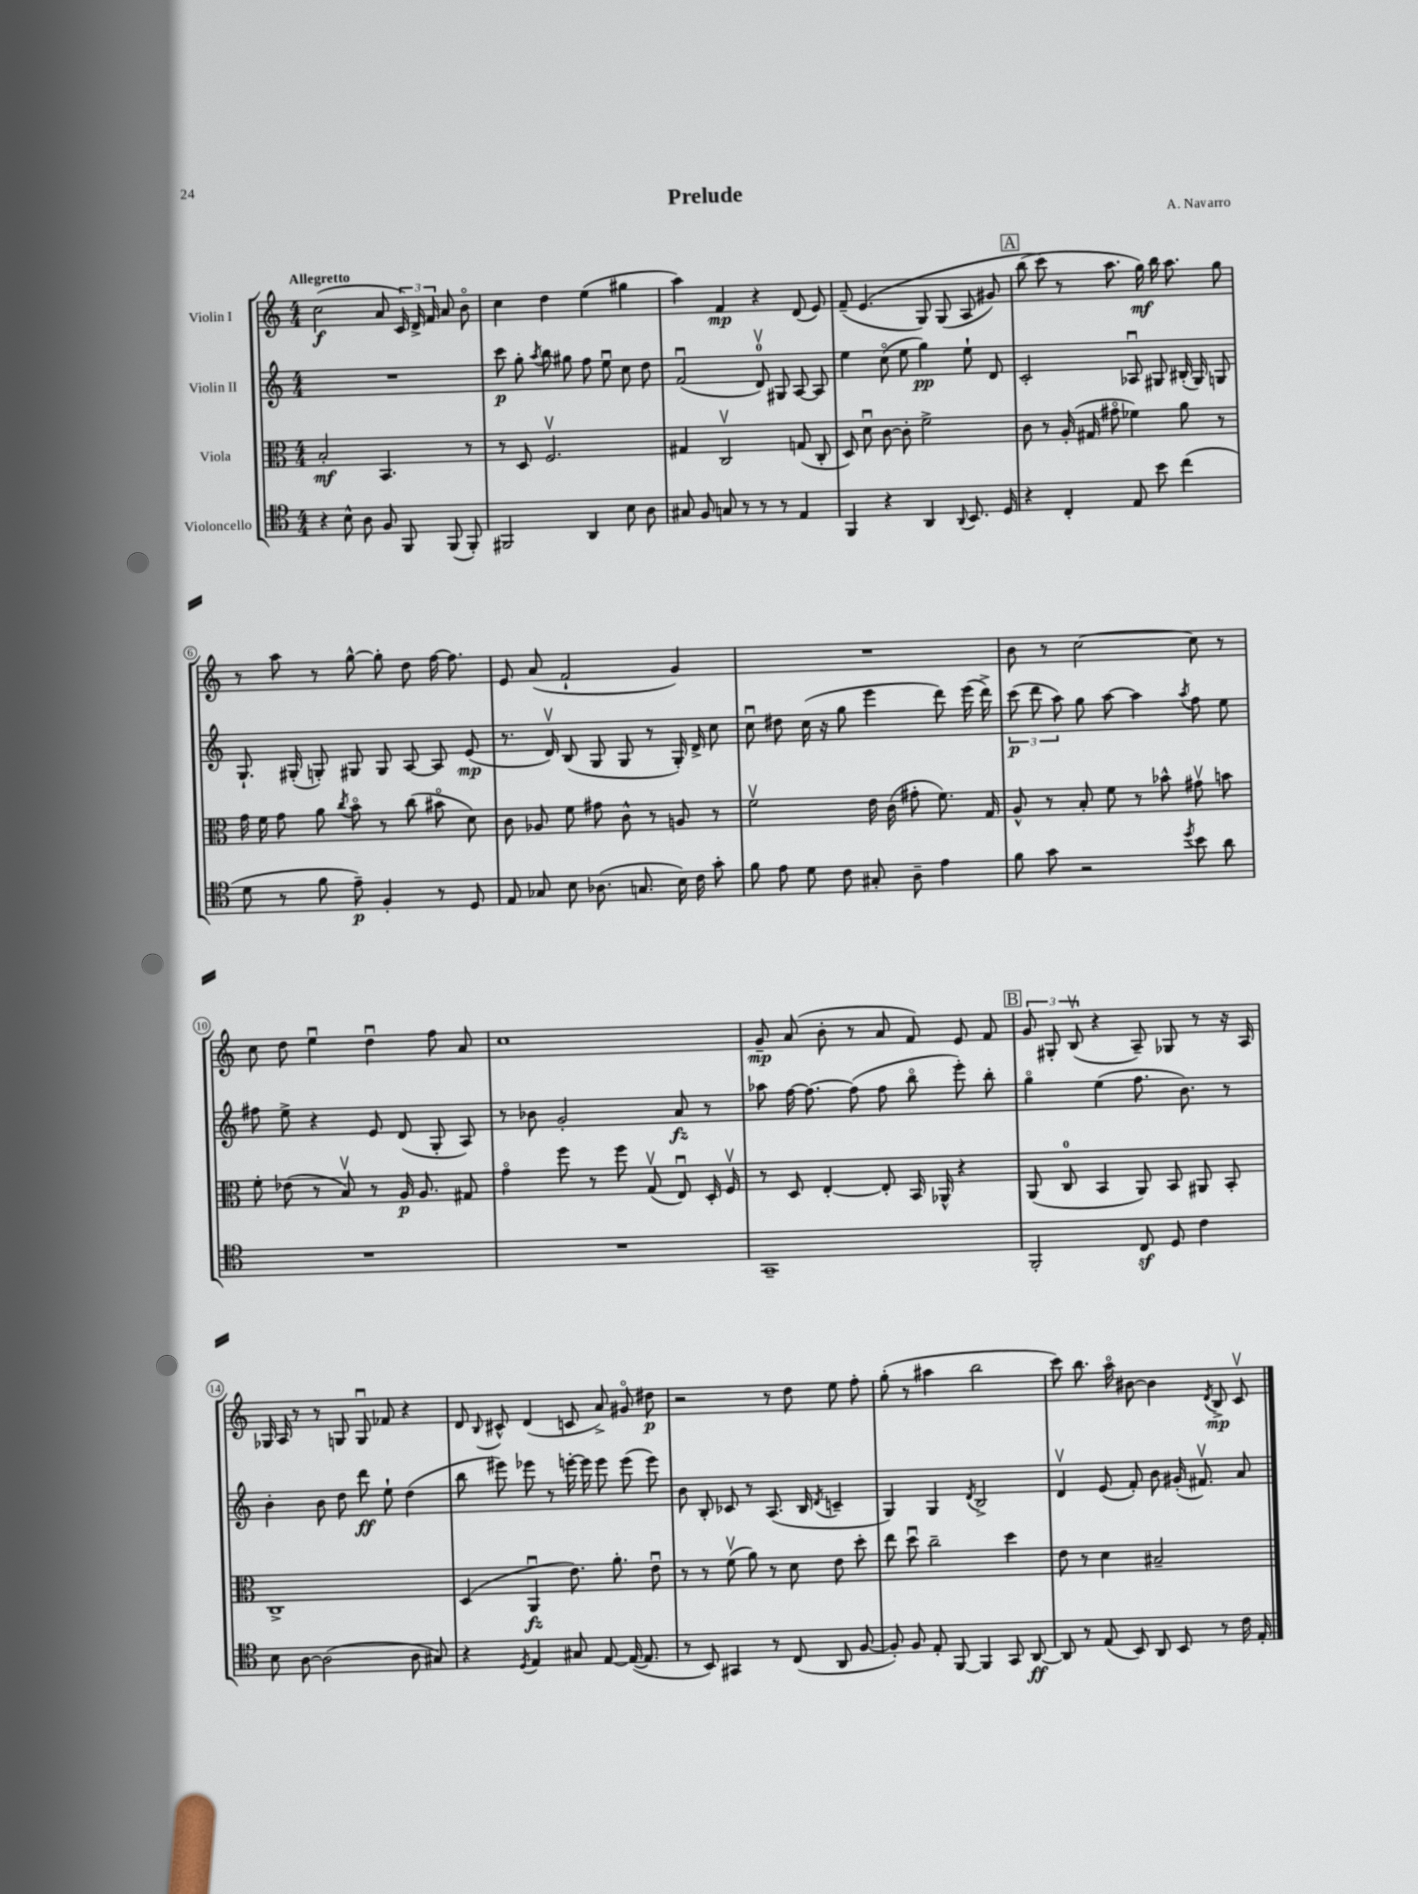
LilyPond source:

\header { title = "Prelude" composer = "A. Navarro" }
<<
\new StaffGroup <<
\new Staff = "s0" \with { instrumentName = "Violin I" } {
    \clef treble \key c \major \numericTimeSignature \time 4/4 \tempo "Allegretto"
    \autoBeamOff c''2\f( a'8 \tuplet 3/2 { c'16) d'16-> f'16 } a'8 b'8\flageolet |
    c''4 d''4 e''4( gis''4 |
    a''4) f'4\mp r4 d'8( e'8) |
    f'8--( e'4.\( g8) g8( a8 gis'8) |
    \mark \markup { \box "A" } b''8( c'''8\) r8 a''8. g''16\mf) b''16 a''8. g''8 |
    r8 a''8 r8 g''8~-^ g''8-. d''8 f''16~ f''8. |
    e'8 a'8( f'2-! g'4) |
    R1 |
    b'8 r8 c''2~ c''8 r8 |
    c''8 d''8 e''4\downbow d''4\downbow f''8 a'8 |
    c''1 |
    g'8--\mp a'8( b'8-. r8 a'8 f'8) e'8 f'8 |
    \mark \markup { \box "B" } \tuplet 3/2 { g'8 gis8-. b8\upbow( } r4 a8--) ges8 r8 r16 a16 |
    ges16 a16 r8 r8 g8 g8\downbow fes'8 r4 |
    d'8 \appoggiatura { b8 } cis'8-^ d'4( c'8 a'8->) gis'8\flageolet dis''8\p |
    r2 r8 d''8 e''8 f''8-. |
    g''8-.( r8 ais''4 b''2 |
    c'''8) b''8. a''16\flageolet bis'8~ bis'4 \acciaccatura { d'8 } b8->\mp c'8\upbow \bar "|." |
}
\new Staff = "s1" \with { instrumentName = "Violin II" } {
    \clef treble \key c \major \numericTimeSignature \time 4/4
    \autoBeamOff R1 |
    c'''8\p g''8-. \acciaccatura { a''8 } b''8 gis''8 f''8 e''8\downbow c''8 d''8 |
    f'2\downbow( d'8-0\upbow) gis8 a8~ a8 |
    e''4 c''8\flageolet( e''8 g''4\pp) e''8-! d'8 |
    \mark \markup { \box "A" } c'2-. aes8\downbow gis8 bis16-.( gis16) g8 |
    g8.-! gis16-.( g8-.) gis8 gis8 a8~ a8 e'8\mp( |
    r8. d'16\upbow) b8( g8 g8 r8 g16-.) d'16-> c''8 |
    c''8\downbow dis''8 c''16( r16 g''8 e'''4 d'''8) e'''16( d'''16->) |
    \tuplet 3/2 { c'''8\p( d'''8 a''8) } g''8 a''8~ a''4 \acciaccatura { a''8 } f''8 e''8 |
    fis''8 e''8-> r4 e'8 d'8( g8-. a8) |
    r8 bes'8 g'2-. a'8\fz r8 |
    aes''8 f''16~ f''8.~ f''8( f''8 b''8\flageolet e'''8-.) b''8-. |
    \mark \markup { \box "B" } g''4\flageolet e''4( f''8. b'8.) r8 |
    b'4-. b'8 d''8 d'''8\ff e''8-! d''4( |
    b''8 eis'''8) ees'''8 r8 e'''16~-. e'''16 e'''8 e'''8( e'''8) |
    b'8 b8-. ces'8 r8 a8.( b16 \acciaccatura { d'8 } c'4-- |
    g4) g4 \acciaccatura { d'8 } b2-> |
    d'4\upbow e'8( f'8-.) b'8 gis'16-.( fis'8.\upbow) a'8 \bar "|." |
}
\new Staff = "s2" \with { instrumentName = "Viola" } {
    \clef alto \key c \major \numericTimeSignature \time 4/4
    \autoBeamOff b2-.\mf b,4. r8 |
    r8 d8 f2.\upbow |
    gis4 c2\upbow g8( c8-. |
    d8) d'8\downbow c'8~ c'8-. f'2-> |
    \mark \markup { \box "A" } c'8 r8 a16-.( gis16 gis'8\flageolet fes'4) a'8 r8 |
    g'16 f'16 g'8 a'8 \acciaccatura { c''8 } b'8\flageolet r8 c''8( bis'8\flageolet d'8) |
    c'8 aes8 f'8 gis'8 c'8-^ r8 a8 r8 |
    f'2\upbow e'16 c'16( gis'8-. f'8.) g16 |
    a8-^ r8 b8-. f'8 r8 bes'8-^ gis'8\upbow b'8 |
    f'8-. ees'8( r8 b8\upbow) r8 a16\p a8. gis8 |
    g'4\flageolet f''8 r8 f''8 g8\upbow( e8\downbow) d16-. f16\upbow |
    r8 d8 e4~-. e8-. b,16 aes,16-^ r4 |
    \mark \markup { \box "B" } a,8( c8-0 b,4 a,8) b,8 ais,8 b,8-. |
    c1-> |
    d4( a,4\downbow\fz e'8.) a'8.-. e'8\downbow |
    r8 r8 f'8\upbow( a'8) r8 d'8 e'8 d''8-. |
    e''8 d''8\downbow c''2-- d''4 |
    e'8 r8 d'4 bis2-- \bar "|." |
}
\new Staff = "s3" \with { instrumentName = "Violoncello" } {
    \clef tenor \key c \major \numericTimeSignature \time 4/4
    \autoBeamOff r4 b8-^ a8 f8 f,8 f,8( f,8-.) |
    fis,2 a,4 b8 a8 |
    gis8 f8 g8 r8 r8 r8 e4 |
    f,4 r4 a,4 \appoggiatura { a,8 } b,8. d16 |
    \mark \markup { \box "A" } r4 c4-. e8 b'8 c''4( |
    d'8 r8 f'8 e'8--\p) f4-. r8 d8 |
    e8 ges8 b8 aes8.( g8. b16) c'16 g'8-. |
    f'8 e'8 d'8 c'8 gis8-. a8-- e'4 |
    f'8 g'8 r2 \acciaccatura { d''8 } b'8 a'8 |
    R1 |
    R1 |
    g,1-- |
    \mark \markup { \box "B" } f,2-. c8\sf d8 c'4 |
    b8 a8~ a2( a8 gis8) |
    r4 \acciaccatura { d8 } e4 gis8 e8~ e16~( e8. |
    r8 b,8) gis,4 r8 c8( a,8 f8~ |
    f8-.) f8 e8-. f,8~ f,4 g,8 a,8~\ff |
    a,8 r8 e8( b,8) a,8 b,8 r8 c'16 e16-. \bar "|." |
}
>>
>>
\layout { \context { \Score \override BarNumber.stencil = #(make-stencil-circler 0.1 0.3 ly:text-interface::print) } }
